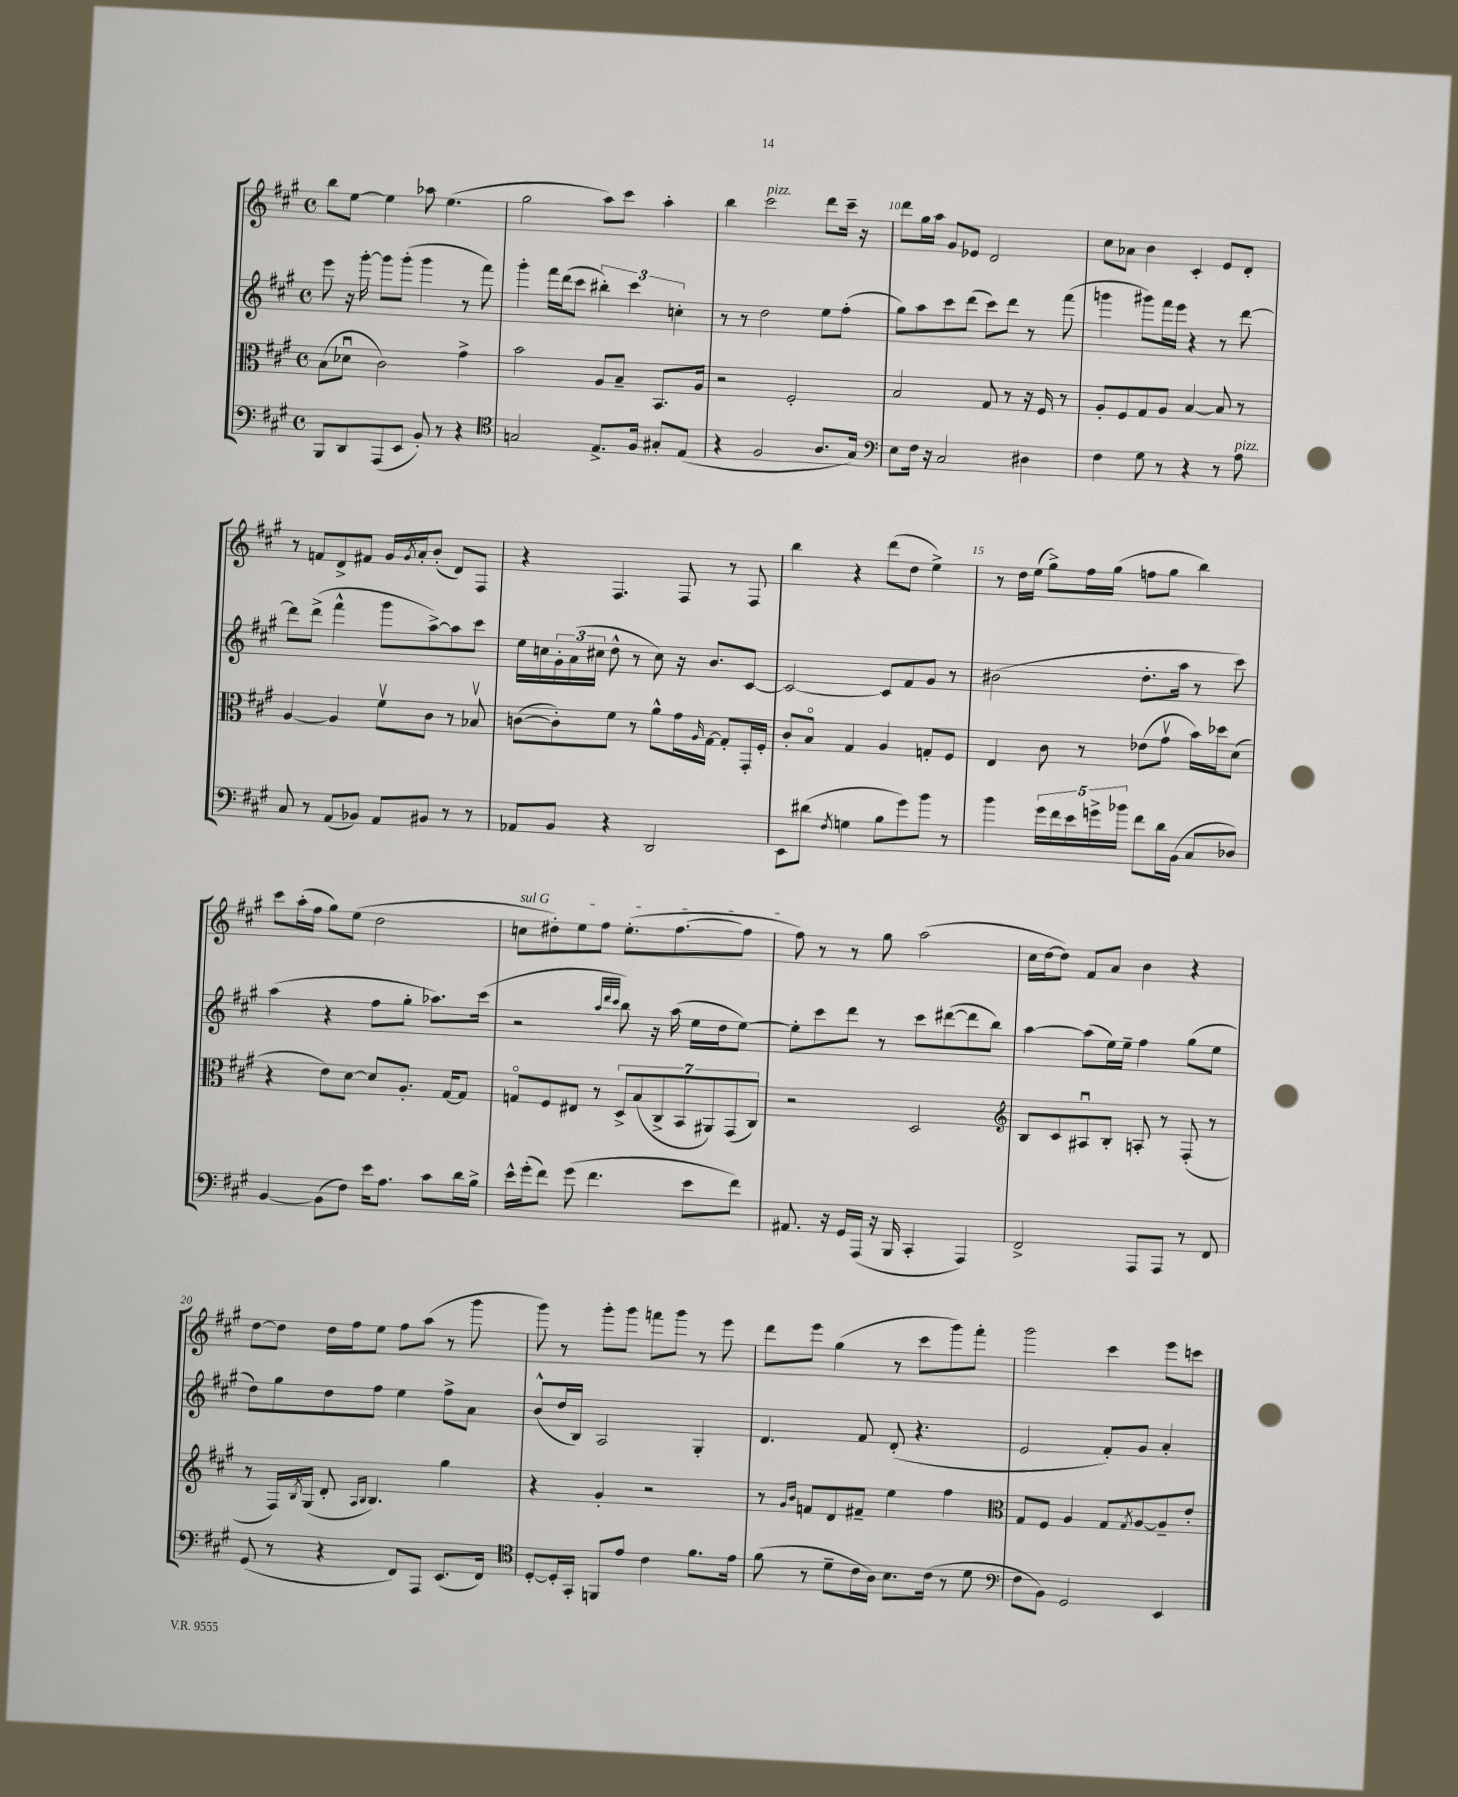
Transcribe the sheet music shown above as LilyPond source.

<<
\new StaffGroup <<
\new Staff = "s0" {
    \clef treble \key a \major \defaultTimeSignature \time 4/4
    b''8 e''8~ e''4 aes''8 e''4.( |
    gis''2 a''8) cis'''8 a''4-. |
    b''4 cis'''2^\markup { \italic "pizz." } d'''8 cis'''16-- r16 |
    d'''8 gis''16 a''16 gis'8 ees'8 d'2 |
    cis''8 aes'8 b'4 cis'4-. e'8 d'8-. |
    r8 f'8 d'8-> fis'8 gis'16 \acciaccatura { gis'8 } a'16-. b'8-.( d'8) fis8 |
    r4 fis4. fis8 r8 fis8 |
    b''4 r4 d'''8( d''8 e''4->) |
    r8 d''16 e''16( gis''8->) fis''16 gis''16( f''8 gis''8 b''4) |
    cis'''8 a''16-.( fis''16 gis''8) e''8( d''2 |
    \once \override TextSpanner.bound-details.left.text = \markup { \italic "sul G" } c''8\startTextSpan dis''8-.) e''8 fis''8 e''8.-.( fis''8.~ fis''8 |
    fis''8\stopTextSpan) r8 r8 gis''8 a''2( |
    cis''16 d''16~ d''8) fis'8 a'8 b'4 r4 |
    d''8~ d''8 d''16 fis''16 e''8 fis''8 a''8( r8 gis'''8 |
    gis'''8) r8 gis'''8-. gis'''8 f'''8 gis'''8 r8 e'''8 |
    d'''8 e'''8 gis''4( r8 cis'''8 gis'''8) fis'''8-. |
    gis'''2 cis'''4 e'''8 c'''8 \bar "|." |
}
\new Staff = "s1" {
    \clef treble \key a \major \defaultTimeSignature \time 4/4
    e'''8 r16 gis'''16~-. gis'''8 gis'''8-.( gis'''4 r8 fis'''8) |
    gis'''4-. fis'''16 d'''16( cis'''8 \tuplet 3/2 { bis''4-.) cis'''4 c''4-. } |
    r8 r8 d''2 e''8 fis''8-.( |
    gis''8) a''8 cis'''8 d'''8( cis'''8) d'''8 r8 fis'''8( |
    g'''4 gis'''8) fis'''16 e'''16 r4 r8 d'''8~ |
    d'''8 d'''8->( fis'''4-^ gis'''8 a''8~->) a''8 cis'''8 |
    e''16 c''16 \tuplet 3/2 { gis'16-. a'16( cis''16 } d''8-^ r8 cis''8) r16 b'8. cis'8~ |
    cis'2~ cis'8 fis'8 gis'8 r8 |
    bis'2( d''8.-. a''16 r8 cis'''8) |
    a''4( r4 fis''8 gis''8-. aes''8.) cis'''16( |
    r2 \grace { a''32 d'''32 cis'''32 } b''8) r16 a''16( e''16 d''16 e''8~) |
    e''8-. cis'''8 d'''8 r8 cis'''8 dis'''8~( dis'''8 b''8) |
    a''4~ a''8( e''16) e''16-- fis''4 gis''8( e''8 |
    d''8) gis''8 d''8 fis''8 e''4 fis''8-> a'8 |
    b'8-^( d''16 b16) a2 gis4-. |
    d'4. fis'8 d'8-.( r4. |
    e'2 fis'8-.) gis'8 a'4-. \bar "|." |
}
\new Staff = "s2" {
    \clef alto \key a \major \defaultTimeSignature \time 4/4
    b8( des'8\downbow cis'2) gis'4-> |
    b'2 a8 b8-- b,8. a16 |
    r2 fis2-. |
    b2 gis8 r8 r16 fis16 r8 |
    a8-. fis8 gis8 a8 b4~ b8 r8 |
    a4~ a4 fis'8\upbow cis'8 r8 bes8\upbow |
    c'8~( c'8-.) fis'8 r8 a'8-^ gis'16 \grace { a16 } gis16~ gis8-. gis,16-. fis16-. |
    cis'8-. b8\flageolet gis4 a4 g8-. fis8 |
    e4 cis'8 r8 ees'8( gis'8\upbow b'16) des''16 d'8( |
    r4 e'8) d'8~ d'8 a8.-. gis16~ gis8 |
    g8\flageolet fis8 eis8 r8 \tuplet 7/4 { d8-> b8( cis8-> b,8 ais,8) gis,8( cis8) } |
    r2 d2 |
    \clef treble b8 cis'8 ais8\downbow b8-. a8-. r8 fis8-.( r8 |
    r8 fis16) \acciaccatura { b8 } gis16( d'8-. \grace { a16 b16 } b4.) gis''4 |
    r4 gis'4-. r2 |
    r8 \grace { gis'16 b'16 } f'8 d'8 fis'8-- e''4 fis''4 |
    \clef alto gis8 fis8 a4 gis8 \acciaccatura { gis8 } a8~ a8-- e'8-. \bar "|." |
}
\new Staff = "s3" {
    \clef bass \key a \major \defaultTimeSignature \time 4/4
    b,,8 d,8 a,,8( e,8 b,8-.) r8 r4 |
    \clef tenor g2 e8.-> fis16 gis8-. e8( |
    r4 fis2 a8. gis16) |
    \clef bass e8 fis16 r16 cis2 dis4 |
    fis4 gis8 r8 r4 r8 a8^\markup { \italic "pizz." } |
    cis8 r8 a,8( bes,8) a,8 bis,8 r8 r8 |
    aes,8 b,8 r4 d,2 |
    e,8 dis'8( \acciaccatura { fis8 } g4 b8 gis'8) b'8 r8 |
    b'4 \tuplet 5/4 { gis'16 fis'16 e'16 g'16-> bes'16 } fis'8 d'16 b,16( cis8 des8) |
    b,4~ b,8( fis8) e'16 a8. cis'8 d'16 b16-> |
    e'16-^ gis'16-.( fis'8) gis'8( fis'4. e'8 fis'8) |
    ais,8. r16 gis,16 a,,16( r16 b,,16 cis,4-. a,,4) |
    fis,2-> a,,8 a,,8 r8 fis,8 |
    gis,8( r8 r4 fis,8) a,,8 e,8.( fis,16) |
    \clef tenor d8~-. d16-. gis,16-. f,8 e'8 cis'4 fis'8. e'16 |
    fis'8( r8 d'8-- cis'16 a16) b8. cis'16( r8 d'8 |
    \clef bass fis8 b,8) gis,2 e,4 \bar "|." |
}
>>
>>
\layout { \context { \Score currentBarNumber = #7 \override BarNumber.break-visibility = ##(#f #t #t) barNumberVisibility = #(every-nth-bar-number-visible 5) } }
